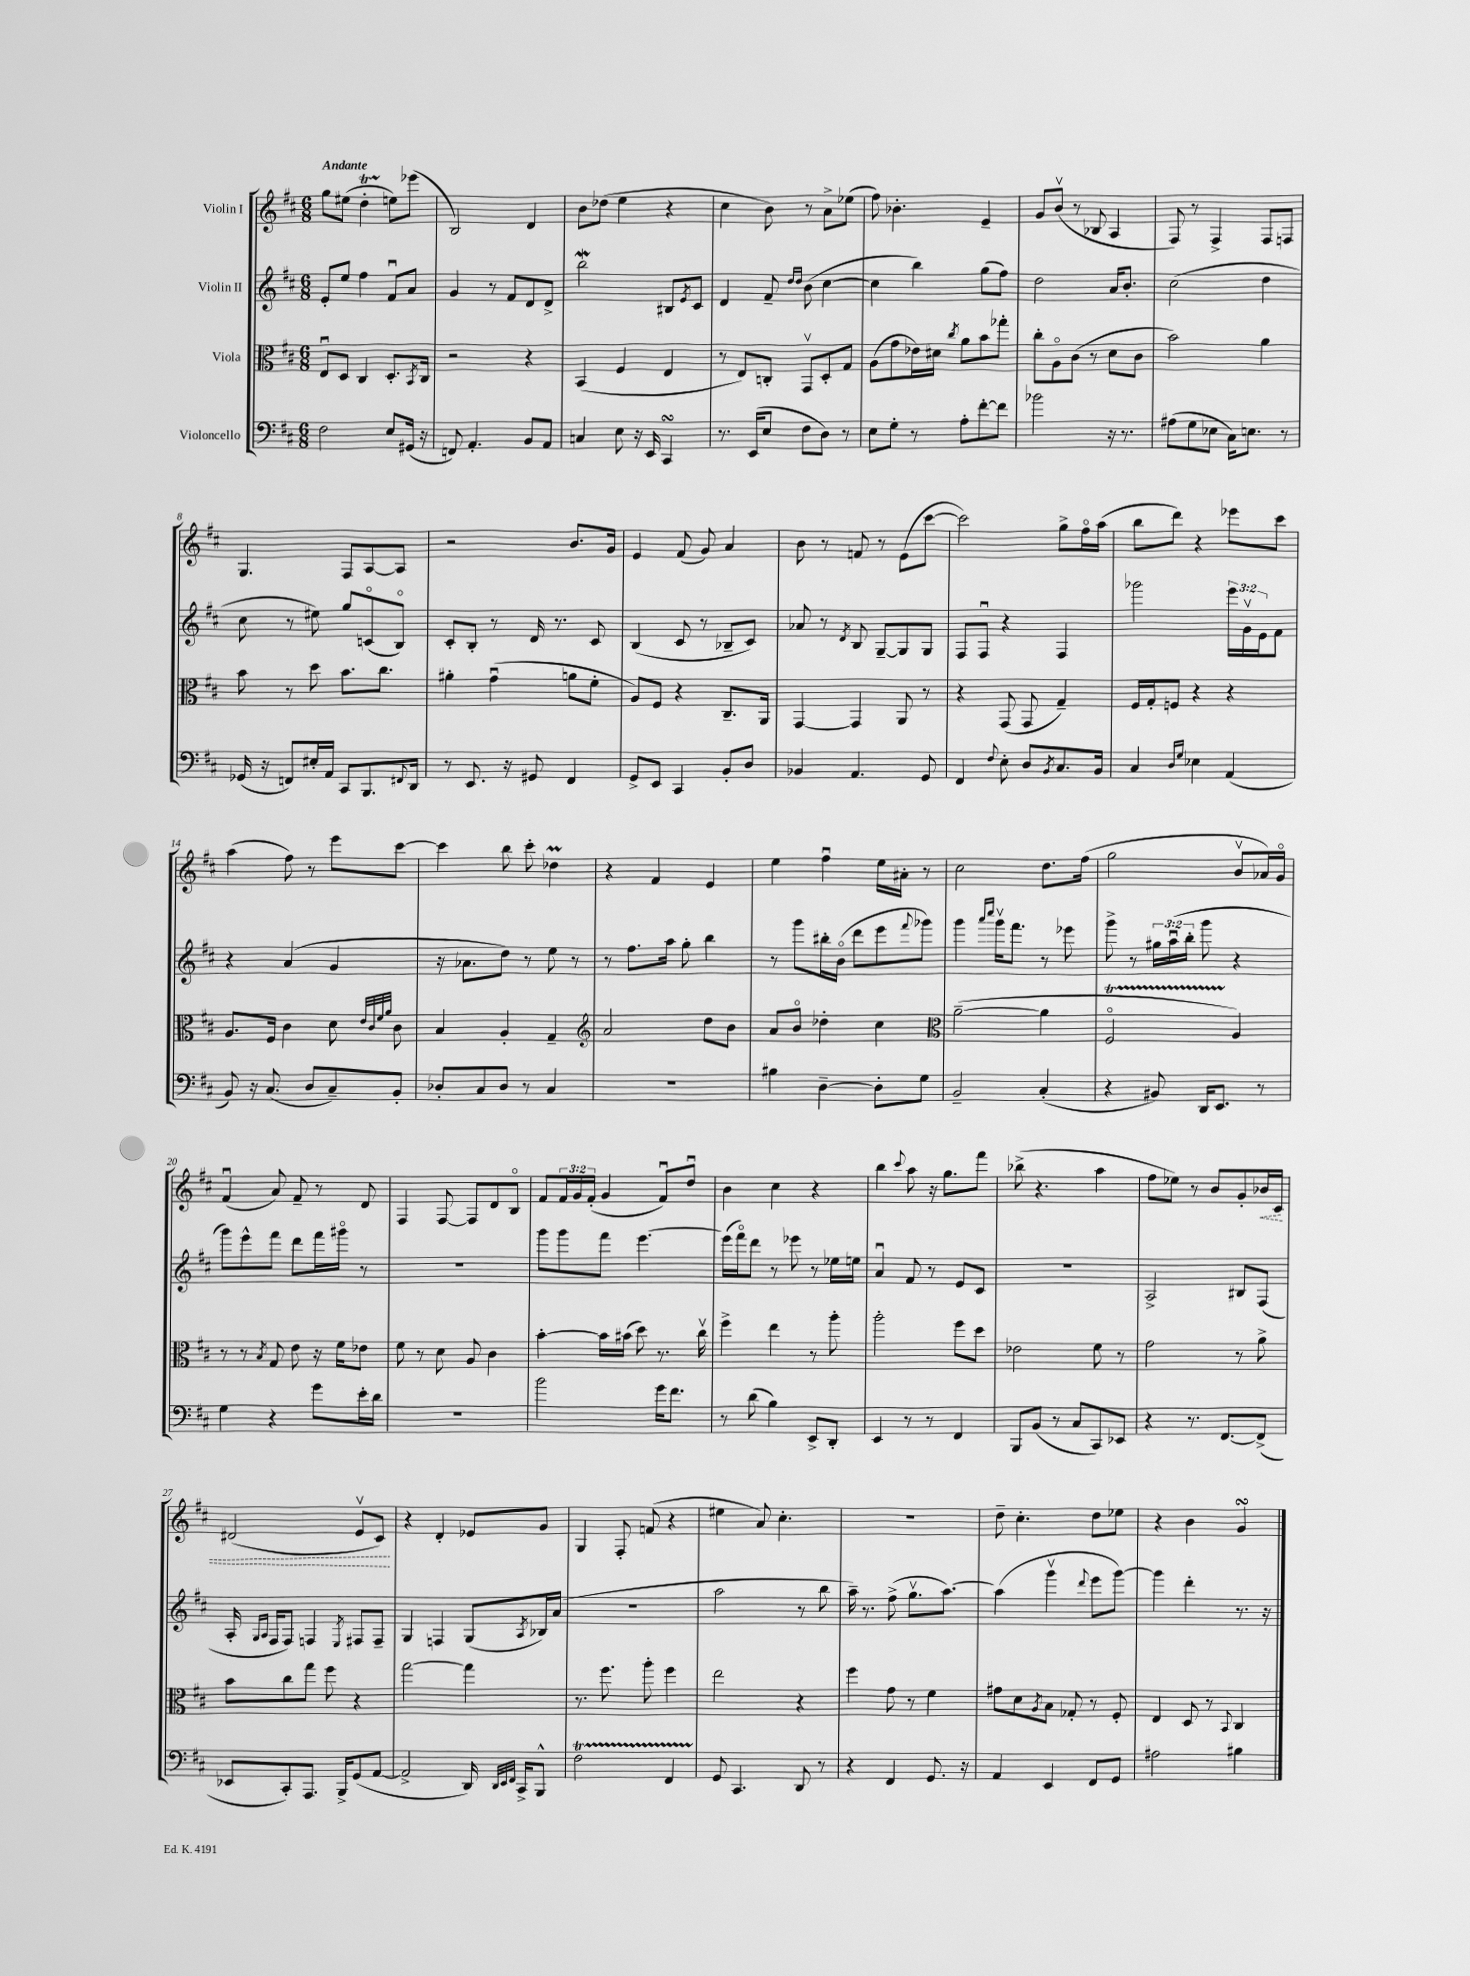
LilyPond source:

<<
\new StaffGroup <<
\new Staff = "s0" \with { instrumentName = "Violin I" } {
    \clef treble \key d \major \numericTimeSignature \time 6/8 \override Staff.TupletNumber.text = #tuplet-number::calc-fraction-text \tempo "Andante"
    g''8 eis''8( d''4-.\startTrillSpan e''8\stopTrillSpan) ees'''8( |
    b2) d'4 |
    b'8 des''8( e''4 r4 |
    cis''4 b'8) r8 a'8-> ees''8( |
    fis''8) bes'4.-. e'4-- |
    g'8 b'8\upbow( r8 bes8 a4 |
    fis8) r8 fis4-> fis8 f8 |
    g4. fis8 a8~ a8 |
    r2 b'8. g'16 |
    e'4 fis'8( g'8) a'4 |
    b'8 r8 f'8 r8 e'8( cis'''8~ |
    cis'''2) g''8-> fis''16\flageolet a''16( |
    b''8 d'''8) r4 ees'''8 cis'''8 |
    a''4( fis''8) r8 e'''8 cis'''8~ |
    cis'''4 b''8 cis'''8-. des''4\prall |
    r4 fis'4 e'4 |
    e''4 fis''4\downbow e''16 ais'16-. r8 |
    cis''2 d''8. fis''16( |
    g''2 b'8\upbow aes'16) g'16\flageolet |
    fis'4\downbow( a'8) fis'8-- r8 d'8 |
    fis4 fis8~ fis8 d'8 b8\flageolet |
    fis'8 \tuplet 3/2 { fis'16 g'16 fis'16-.( } g'4 fis'8\downbow) d''8\downbow |
    b'4 cis''4 r4 |
    b''4 \appoggiatura { cis'''8 } a''8 r16 g''8. fis'''8 |
    bes''8->( r4. a''4 |
    fis''8 ees''8) r8 b'8 g'8-. \once \override Hairpin.style = #'dashed-line bes'16\< cis'16 |
    dis'2( e'8\upbow cis'8\!) |
    r4 d'4-. ees'8 g'8 |
    g4 fis8-. f'8( r4 |
    eis''4 a'8) cis''4.-. |
    R2. |
    d''8-- cis''4.-. d''8 ees''8 |
    r4 b'4 g'4\turn \bar "|." |
}
\new Staff = "s1" \with { instrumentName = "Violin II" } {
    \clef treble \key d \major \numericTimeSignature \time 6/8 \override Staff.TupletNumber.text = #tuplet-number::calc-fraction-text
    e'8-. e''8 fis''4 fis'8\downbow a'8 |
    g'4 r8 fis'8 d'8 d'8-> |
    b''2\mordent bis8 \acciaccatura { e'8 } cis'8 |
    d'4 fis'8-- \grace { d''16 d''16 } b'8( cis''4~ |
    cis''4 b''4) g''8( fis''8) |
    d''2 a'16 b'8.-. |
    cis''2( d''4 |
    cis''8 r8 eis''8) g''8 c'8\flageolet( b8\flageolet) |
    cis'8-. b8-. r8 d'16 r8. cis'8 |
    b4( cis'8 r8 bes8-- cis'8) |
    aes'8 r8 \acciaccatura { d'8 } b8 g8~-- g8 g8 |
    fis8 fis8\downbow r4 fis4 |
    ges'''2 \tuplet 3/2 { e'''16 g'16\upbow e'16 } fis'8 |
    r4 a'4( g'4 |
    r16 aes'8. d''8) r8 e''8 r8 |
    r8 fis''8. a''16 g''8-. b''4 |
    r8 g'''8 bis''16-. b'16\flageolet( d'''8 e'''8 \appoggiatura { fis'''8 } ges'''8) |
    g'''4 \grace { a'''16 cis''''16 } g'''16\upbow fis'''8. r8 ees'''8 |
    g'''8-> r8 \tuplet 3/2 { gis''16 a''16\downbow( b''16-. } g'''8 r4 |
    g'''8) e'''8-^ fis'''8 d'''8 fis'''16 gis'''16\flageolet r8 |
    R2. |
    g'''8 g'''8 fis'''8 e'''4.~ |
    e'''16( fis'''16\flageolet) d'''8 r8 ees'''8 r8 ees''16 e''16 |
    a'4\downbow fis'8 r8 e'8 cis'8 |
    R2. |
    a2-> bis8 fis8( |
    a16-. \grace { g16 a16 } fis16 fis8) f4 \acciaccatura { e8 } fis8 fis8-- |
    g4 f4 g8( \acciaccatura { a8 } bes16) a'16( |
    R2. |
    a''2 r8 b''8 |
    a''16--) r8. fis''8->( g''8.\upbow a''8.~) |
    a''4( g'''4\upbow \appoggiatura { d'''8 } e'''8 g'''8~) |
    g'''4 d'''4-. r8. r16 \bar "|." |
}
\new Staff = "s2" \with { instrumentName = "Viola" } {
    \clef alto \key d \major \numericTimeSignature \time 6/8
    e8\downbow d8 cis4 d8.-. \acciaccatura { b,8 } cis16 |
    r2 r4 |
    b,4( fis4 e4 |
    r8 e8) c8-. g,8\upbow d8-. g8 |
    a8( g'8 ees'16) dis'16 \acciaccatura { cis''8 } a'8 b'8 ges''8-. |
    cis''8-. a8\flageolet cis'8( r8 d'8 cis'8 |
    b'2) a'4 |
    b'8 r8 d''8 b'8. cis''8. |
    ais'4-. g'4\downbow( a'8 fis'8-. |
    a8) fis8 r4 cis8.-- a,16 |
    g,4~ g,4 a,8 r8 |
    r4 g,8( g,8 g4--) |
    fis16 g16-. f8 r4 r4 |
    a8. fis16 cis'4 d'8 \grace { e'32 cis'32 fis'32 a'32 } cis'8 |
    b4 a4-. g4-- |
    \clef treble a'2 d''8 b'8 |
    a'8 b'8\flageolet des''4-. cis''4 |
    \clef alto a'2~--( a'4 |
    fis2\flageolet\startTrillSpan a4\stopTrillSpan) |
    r8 r8 \acciaccatura { b8 } g8 e'8 r16 fis'16 ees'8 |
    fis'8 r8 d'8 a8 cis'4 |
    b'4~-. b'16 bis'16( d''8) r8. cis''16\upbow |
    fis''4-> e''4 r8 a''8-. |
    a''2-. fis''8 d''8 |
    ees'2 fis'8 r8 |
    g'2 r8 a'8-> |
    b'8 cis''8 g''8 fis''8 r4 |
    g''2~ g''4 |
    r8. fis''8. a''8-. fis''4 |
    e''2 r4 |
    fis''4 g'8 r8 fis'4 |
    gis'8 d'8 \acciaccatura { a8 } b8 ges8-. r8 fis8-. |
    e4 d8 r8 \appoggiatura { b,8 } cis4 \bar "|." |
}
\new Staff = "s3" \with { instrumentName = "Violoncello" } {
    \clef bass \key d \major \numericTimeSignature \time 6/8
    fis2 e8 gis,16( r16 |
    f,8) a,4.-. b,8 a,8 |
    c4 e8 r16 e,16 cis,4\turn |
    r8. e,16( e8 fis8 d8) r8 |
    e8 g8-. r8 a8-. fis'8~-. fis'8 |
    bes'2 r16 r8. |
    ais8( g8 ees8 cis16) e8. r8 |
    ges,16( r16 f,8) eis16-. a,16 cis,8 b,,8. \appoggiatura { fis,8 } d,16 |
    r8 e,8. r16 gis,8 fis,4 |
    g,8-> e,8 cis,4 b,8-. d8 |
    bes,4 a,4. g,8 |
    fis,4 \appoggiatura { fis8 } e8-. d8 \acciaccatura { b,8 } cis8. b,16 |
    cis4 \grace { d16 g16 } ees4 a,4( |
    b,8) r16 cis8.( d8 cis8--) b,8-. |
    des8-. cis8 des8 r8 cis4 |
    R2. |
    bis4 d4~-- d8-. g8 |
    b,2-- cis4-.( |
    r4 bis,8) d,16 e,8. r8 |
    g4 r4 g'8 e'16-. d'16 |
    R2. |
    b'2 g'16 fis'8. |
    r8 d'8( b4) e,8-> d,8-. |
    e,4 r8 r8 fis,4 |
    b,,8 b,8( r8 cis8 cis,8) ees,8 |
    r4 r8. fis,8.~ fis,8->( |
    ees,8 cis,8-.) a,,8. b,,16-> g,8( a,8~ |
    a,2-> d,16) \grace { d,32 e,32 fis,32 } cis,16-> b,,8-^ |
    fis2\startTrillSpan fis,4 |
    g,8\stopTrillSpan cis,4. d,8 r8 |
    r4 fis,4 g,8. r16 |
    a,4 e,4 fis,8 g,8 |
    ais2 bis4 \bar "|." |
}
>>
>>
